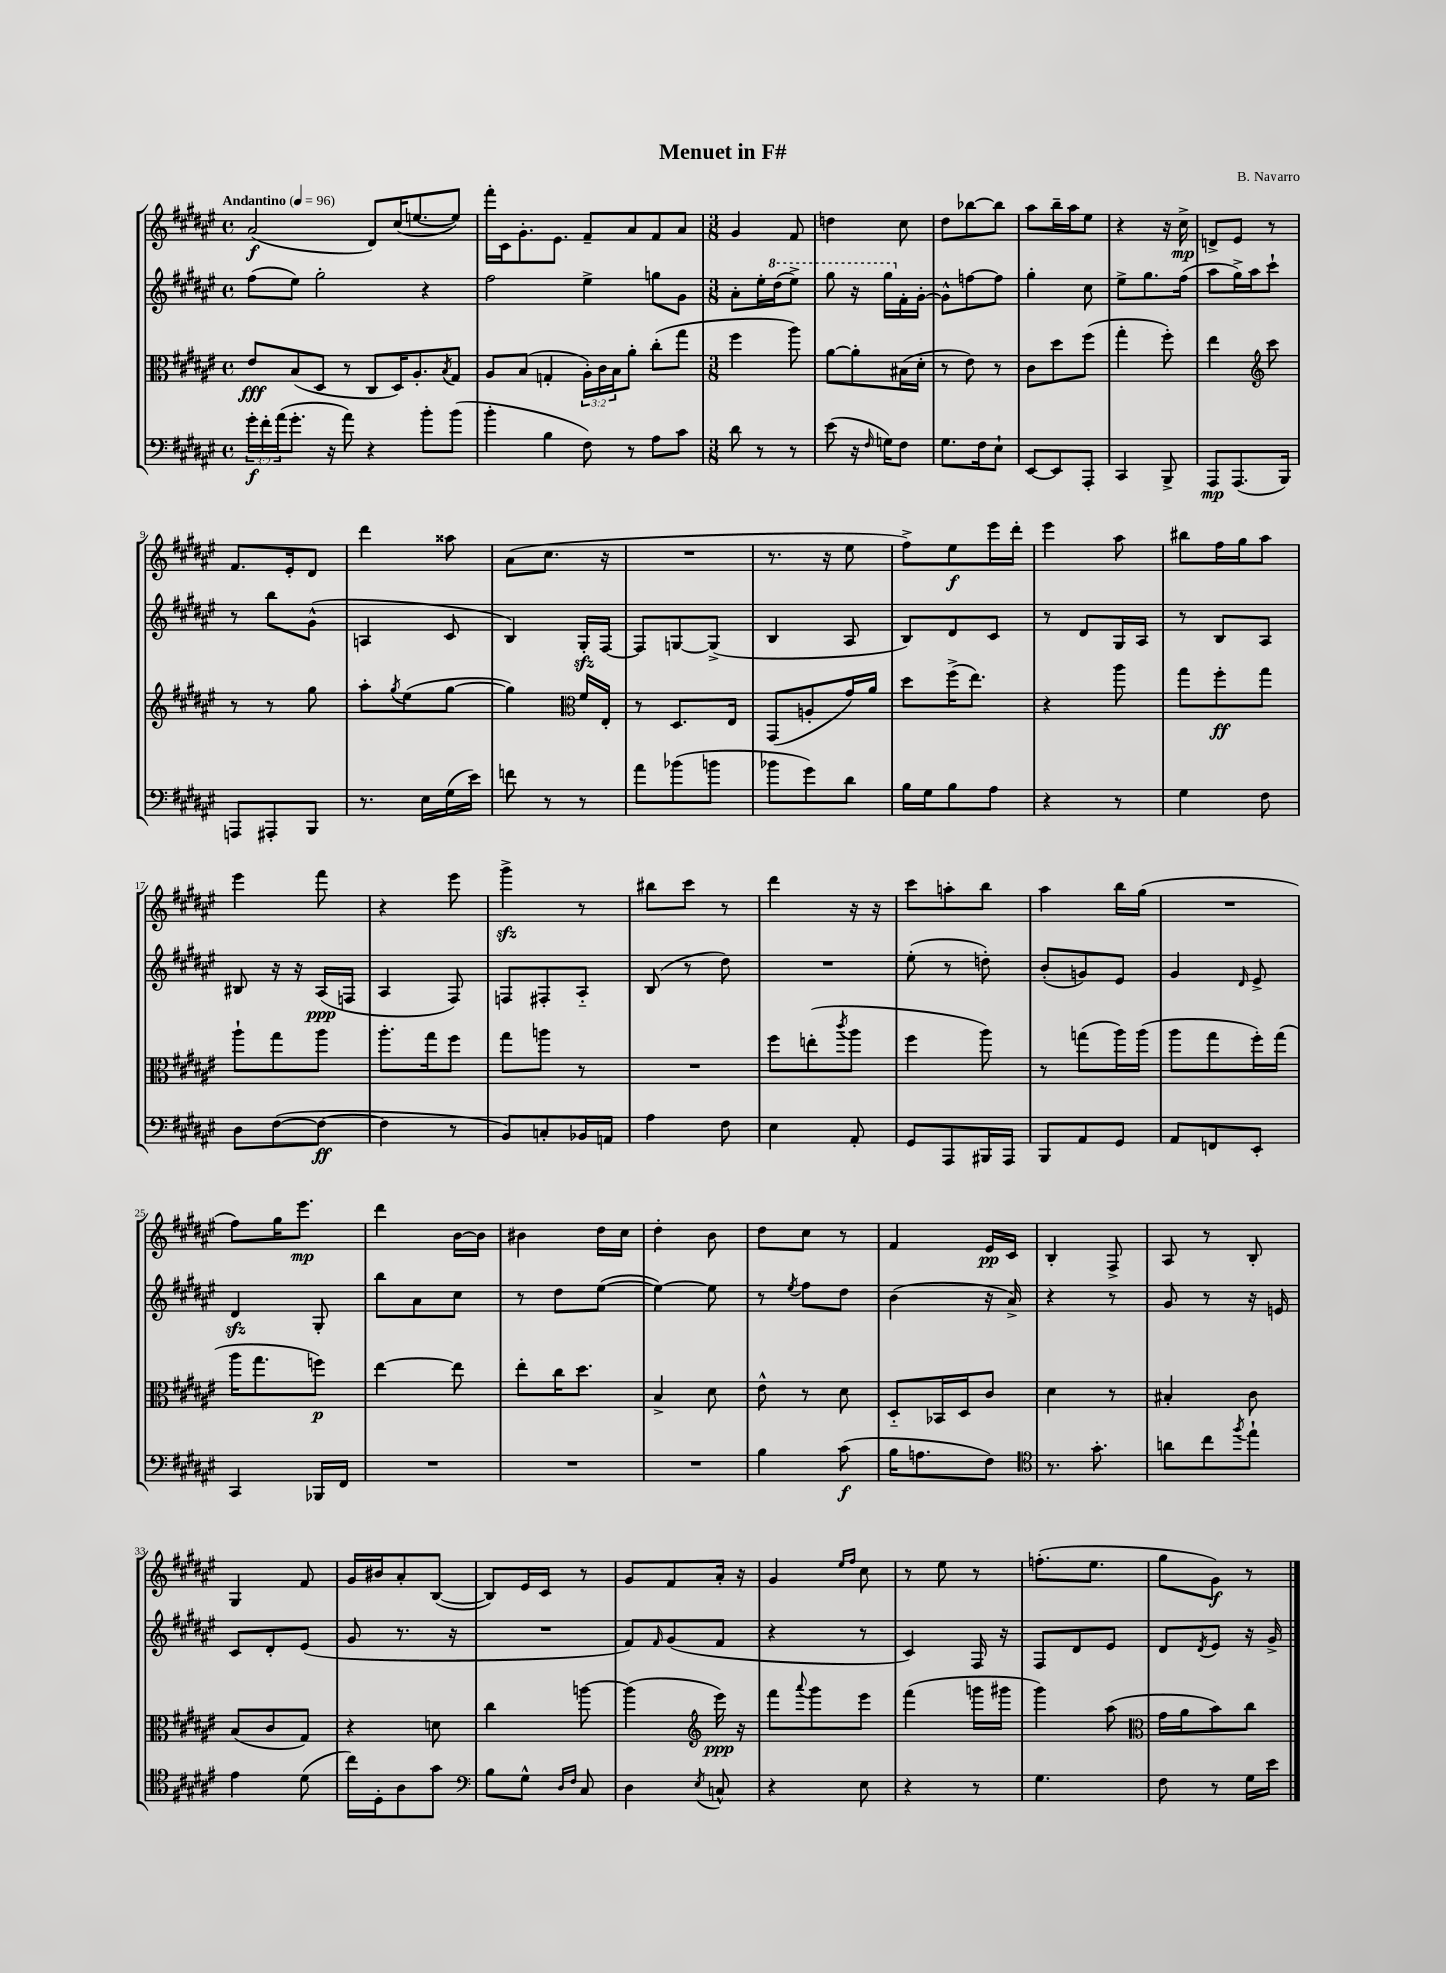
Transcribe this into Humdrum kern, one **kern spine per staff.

**kern	**dynam	**kern	**dynam	**kern	**dynam	**kern	**dynam
*part4	*part4	*part3	*part3	*part2	*part2	*part1	*part1
*staff4	*staff4	*staff3	*staff3	*staff2	*staff2	*staff1	*staff1
*clefF4	*	*clefC3	*	*clefG2	*	*clefG2	*
*k[f#c#g#d#a#e#]	*	*k[f#c#g#d#a#e#]	*	*k[f#c#g#d#a#e#]	*	*k[f#c#g#d#a#e#]	*
*M4/4	*	*M4/4	*	*M4/4	*	*M4/4	*
*met(c)	*	*met(c)	*	*met(c)	*	*met(c)	*
*MM96	*	*MM96	*	*MM96	*	*MM96	*
=1	=1	=1	=1	=1	=1	=1	=1
!	!	!	!	!	!	!LO:TX:a:B:t=Andantino	!
24g#'\LL	f	8e#/L	fff	(8ff#\L	.	(2a#/	f
24f#'\	.	.	.	.	.	.	.
(24a#\J	.	.	.	.	.	.	.
8.g#'\J	.	(8B/	.	8ee#\J)	.	.	.
.	.	8D#/J	.	2gg#'\	.	.	.
16r	.	.	.	.	.	.	.
8a#\)	.	8r	.	.	.	.	.
4r	.	8C#/L	.	.	.	8d#/L)	.
.	.	16D#/K)	.	.	.	(16cc#/K	.
.	.	8.A#'/	.	.	.	[8.een/	.
8b'\L	.	.	.	4r	.	.	.
.	.	8qB/	.	.	.	.	.
(8b\J	.	8G#/J	.	.	.	8ee/J])	.
=2	=2	=2	=2	=2	=2	=2	=2
4b'\	.	8A#/L	.	2ff#\	.	16fff#'\LL	.
.	.	.	.	.	.	16c#\J	.
.	.	(8B/J	.	.	.	8.g#'\	.
4B\	.	4Gn'/	.	.	.	.	.
.	.	.	.	.	.	8.e#\J	.
8F#\)	.	24A#'\LL)	.	4ee#^\	.	8f#~/L	.
.	.	24c#\	.	.	.	.	.
.	.	24B\J	.	.	.	.	.
8r	.	8a#'\J	.	.	.	8a#/	.
8A#\L	.	(8cc#'\L	.	8ggn\L	.	8f#/	.
8c#\J	.	8gg#\J	.	8g#\J	.	8a#/J	.
=3	=3	=3	=3	=3	=3	=3	=3
*M3/8	*	*M3/8	*	*M3/8	*	*M3/8	*
8d#\	.	4ff#\	.	8a#'\L	.	4g#/	.
8r	.	.	.	16ee#'\L	.	.	.
*	*	*	*	*8va	*	*	*
.	.	.	.	(16ddd#\J	.	.	.
8r	.	8aa#\)	.	8eee#^\J)	.	8f#/	.
=4	=4	=4	=4	=4	=4	=4	=4
(8e#\	.	[8a#\L	.	8ggg#\	.	4ddn\	.
16r	.	8a#'\]	.	16r	.	.	.
16qqF#/	.	.	.	.	.	.	.
16Gn\KL)	.	.	.	16ggg#\LL	.	.	.
*	*	*	*	*X8va	*	*	*
8F#\J	.	(16B#X\L	.	16f#'\	.	8cc#\	.
.	.	16d#'\JJ	.	[16g#'\JJ	.	.	.
=5	=5	=5	=5	=5	=5	=5	=5
8.G#\L	.	8r	.	8g#^^\L]	.	8dd#\L	.
.	.	8e#\)	.	[8ffn\	.	[8bb-X\	.
16F#\k	.	.	.	.	.	.	.
8E#`\J	.	8r	.	8ff\J]	.	8bb-\J]	.
=6	=6	=6	=6	=6	=6	=6	=6
[8EE#/L	.	8c#\L	.	4gg#'\	.	8aa#\L	.
8EE#/]	.	8dd#\	.	.	.	16bb~\L	.
.	.	.	.	.	.	16aa#\J	.
8AAA#'/J	.	(8ff#\J	.	8cc#\	.	8ee#\J	.
=7	=7	=7	=7	=7	=7	=7	=7
4CC#/	.	4gg#'\	.	8ee#^\L	.	4r	.
.	.	.	.	8.gg#\	.	.	.
8BBB^/	.	8ff#'\)	.	.	.	16r	.
.	.	.	.	(16ff#\Jk	.	16cc#^\	mp
=8	=8	=8	=8	=8	=8	=8	=8
8AAA#/L	mp	4ee#\	.	8aa#\L	.	8dn^/L	.
(8.AAA#/	.	.	.	16gg#^\L)	.	8e#/J	.
.	.	.	.	16aa#\J	.	.	.
*	*	*clefG2	*	*	*	*	*
.	.	8ccc#\	.	8ccc#`\J	.	8r	.
16BBB/Jk)	.	.	.	.	.	.	.
!!LO:LB:g=z
=9	=9	=9	=9	=9	=9	=9	=9
8AAAn/L	.	8r	.	8r	.	8.f#/L	.
8AAA#X'/	.	8r	.	8bb\L	.	.	.
.	.	.	.	.	.	16e#'/k	.
8BBB/J	.	8gg#\	.	(8g#^^\J	.	8d#/J	.
=10	=10	=10	=10	=10	=10	=10	=10
8.r	.	8aa#'\L	.	4An/	.	4ddd#\	.
.	.	8qgg#/	.	.	.	.	.
.	.	(8ee#\	.	.	.	.	.
16E#\LL	.	.	.	.	.	.	.
(16G#\	.	[8gg#\J	.	8c#/	.	8aa##X\	.
16e#\JJ)	.	.	.	.	.	.	.
=11	=11	=11	=11	=11	=11	=11	=11
8fn\	.	4gg#\])	.	4B/)	.	(8a#\L	.
8r	.	.	.	.	.	8.cc#\J	.
*	*	*clefC3	*	*	*	*	*
8r	.	16f#/LL	.	16G#zz'/LL	.	.	.
.	.	16E#'/JJ	.	[16F#/JJ	.	16r	.
=12	=12	=12	=12	=12	=12	=12	=12
8a#\L	.	8r	.	8F#/L]	.	4.r	.
(8b-X\	.	8.D#/L	.	[8Gn/	.	.	.
8bn\J	.	.	.	(8G^/J]	.	.	.
.	.	16E#/Jk	.	.	.	.	.
=13	=13	=13	=13	=13	=13	=13	=13
8b-X\L	.	(8GG#/L	.	4B/	.	8.r	.
8g#\)	.	8An'/	.	.	.	.	.
.	.	.	.	.	.	16r	.
8d#\J	.	16g#/L)	.	8A#/	.	8ee#\	.
.	.	16a#/JJ	.	.	.	.	.
=14	=14	=14	=14	=14	=14	=14	=14
16B\LL	.	8dd#\L	.	8B/L)	.	8ff#^\L)	.
16G#\J	.	.	.	.	.	.	.
8B\	.	(16ff#^\K	.	8d#/	.	8ee#\	f
.	.	8.ee#\J)	.	.	.	.	.
8A#\J	.	.	.	8c#/J	.	16eee#\L	.
.	.	.	.	.	.	16ddd#'\JJ	.
=15	=15	=15	=15	=15	=15	=15	=15
4r	.	4r	.	8r	.	4eee#\	.
.	.	.	.	8d#/L	.	.	.
8r	.	8aa#\	.	16G#/L	.	8aa#\	.
.	.	.	.	16A#/JJ	.	.	.
=16	=16	=16	=16	=16	=16	=16	=16
4G#\	.	8gg#\L	.	8r	.	8bb#X\L	.
.	.	8ff#'\	ff	8B/L	.	16ff#\L	.
.	.	.	.	.	.	16gg#\J	.
8F#\	.	8gg#\J	.	8A#/J	.	8aa#\J	.
!!LO:LB:g=z
=17	=17	=17	=17	=17	=17	=17	=17
8D#\L	.	8aa#`\L	.	8B#X/	.	4eee#\	.
([8F#\	.	8gg#\	.	16r	.	.	.
.	.	.	.	16r	.	.	.
8F#\J_	ff	8aa#\J	.	(16A#/LL	ppp	8fff#\	.
.	.	.	.	16Fn/JJ	.	.	.
=18	=18	=18	=18	=18	=18	=18	=18
4F#\]	.	8.aa#'\L	.	4A#/	.	4r	.
.	.	16gg#\k	.	.	.	.	.
8r	.	8ff#\J	.	8F#/)	.	8eee#\	.
=19	=19	=19	=19	=19	=19	=19	=19
8BB/L)	.	8gg#\L	.	8Fn/L	.	4ggg#zz^\	.
8Cn'/	.	8aan\J	.	8F#X'/	.	.	.
16BB-X/L	.	8r	.	8A#/J	.	8r	.
16AAn/JJ	.	.	.	.	.	.	.
=20	=20	=20	=20	=20	=20	=20	=20
4A#\	.	4.r	.	(8B/	.	8bb#X\L	.
.	.	.	.	8r	.	8ccc#\J	.
8F#\	.	.	.	8dd#\)	.	8r	.
=21	=21	=21	=21	=21	=21	=21	=21
4E#\	.	8ff#\L	.	4.r	.	4ddd#\	.
.	.	(8een'\	.	.	.	.	.
.	.	8qccc#/	.	.	.	.	.
8AA#'/	.	8aa#\J	.	.	.	16r	.
.	.	.	.	.	.	16r	.
=22	=22	=22	=22	=22	=22	=22	=22
8GG#/L	.	4ff#\	.	(8ee#'\	.	8ccc#\L	.
8AAA#/	.	.	.	8r	.	8aan'\	.
16BBB#X/L	.	8aa#\)	.	8ddn'\)	.	8bb\J	.
16AAA#/JJ	.	.	.	.	.	.	.
=23	=23	=23	=23	=23	=23	=23	=23
8BBB/L	.	8r	.	(8b'/L	.	4aa#\	.
8AA#/	.	(8ggn\L	.	8gn/)	.	.	.
8GG#/J	.	16aa#\L)	.	8e#/J	.	16bb\LL	.
.	.	(16aa#\JJ	.	.	.	(16gg#\JJ	.
=24	=24	=24	=24	=24	=24	=24	=24
8AA#/L	.	8aa#\L	.	4g#/	.	4.r	.
8FFn/	.	8gg#\	.	.	.	.	.
.	.	.	.	16qqd#/	.	.	.
8EE#'/J	.	16ff#'\L)	.	8e#^/	.	.	.
.	.	(16gg#\JJ	.	.	.	.	.
!!LO:LB:g=z
=25	=25	=25	=25	=25	=25	=25	=25
4CC#/	.	16aa#\KL	.	4d#zz/	.	8ff#\L)	.
.	.	8.gg#\	.	.	.	.	.
.	.	.	.	.	.	16gg#\K	.
.	.	.	.	.	.	8.eee#\J	mp
16BBB-X/LL	.	8ffn\J)	p	8G#'/	.	.	.
16FF#/JJ	.	.	.	.	.	.	.
=26	=26	=26	=26	=26	=26	=26	=26
4.r	.	[4ee#\	.	8bb\L	.	4ddd#\	.
.	.	.	.	8a#\	.	.	.
.	.	8ee#\]	.	8cc#\J	.	[16b\LL	.
.	.	.	.	.	.	16b\JJ]	.
=27	=27	=27	=27	=27	=27	=27	=27
4.r	.	8ee#'\L	.	8r	.	4b#X\	.
.	.	16cc#\K	.	8dd#\L	.	.	.
.	.	8.dd#\J	.	.	.	.	.
.	.	.	.	([8ee#\J	.	16dd#\LL	.
.	.	.	.	.	.	16cc#\JJ	.
=28	=28	=28	=28	=28	=28	=28	=28
4.r	.	4B^/	.	4ee#\_)	.	4dd#'\	.
.	.	8d#\	.	8ee#\]	.	8b\	.
=29	=29	=29	=29	=29	=29	=29	=29
4B\	.	8e#^^\	.	8r	.	8dd#\L	.
.	.	.	.	8qee#/	.	.	.
.	.	8r	.	8ff#\L	.	8cc#\J	.
(8c#\	f	8d#\	.	8dd#\J	.	8r	.
=30	=30	=30	=30	=30	=30	=30	=30
16B\KL	.	8D#/L	.	(4b\	.	4f#/	.
8.An\	.	.	.	.	.	.	.
.	.	16BB-X/L	.	.	.	.	.
.	.	16D#/J	.	.	.	.	.
8F#\J)	.	8c#/J	.	16r	.	16e#/LL	pp
.	.	.	.	16a#^/)	.	16c#/JJ	.
=31	=31	=31	=31	=31	=31	=31	=31
*clefC4	*	*	*	*	*	*	*
8.r	.	4d#\	.	4r	.	4B'/	.
8.g#'\	.	.	.	.	.	.	.
.	.	8r	.	8r	.	8F#^/	.
=32	=32	=32	=32	=32	=32	=32	=32
8an\L	.	4B#X'/	.	8g#/	.	8A#/	.
8cc#\	.	.	.	8r	.	8r	.
8qff#/	.	.	.	.	.	.	.
8ee#`\J	.	8c#\	.	16r	.	8B'/	.
.	.	.	.	16en/	.	.	.
!!LO:LB:g=z
=33	=33	=33	=33	=33	=33	=33	=33
4e#\	.	(8B/L	.	8c#/L	.	4G#/	.
.	.	8c#/	.	8d#'/	.	.	.
(8d#\	.	8G#/J)	.	(8e#/J	.	8f#/	.
=34	=34	=34	=34	=34	=34	=34	=34
16cc#\LL)	.	4r	.	8g#/	.	16g#/LL	.
16D#'\J	.	.	.	.	.	16b#X/J	.
8A#\	.	.	.	8.r	.	8a#'/	.
8g#\J	.	8dn\	.	.	.	([8B/J	.
.	.	.	.	16r	.	.	.
=35	=35	=35	=35	=35	=35	=35	=35
*clefF4	*	*	*	*	*	*	*
8B\L	.	4cc#\	.	4.r	.	8B/L])	.
8G#^^\J	.	.	.	.	.	16e#/L	.
.	.	.	.	.	.	16c#/JJ	.
16qqD#/LL	.	.	.	.	.	.	.
16qqF#/JJ	.	.	.	.	.	.	.
8C#/	.	[8aan\	.	.	.	8r	.
=36	=36	=36	=36	=36	=36	=36	=36
4D#\	.	(4aa\]	.	8f#/L)	.	8g#/L	.
.	.	.	.	16qqf#/	.	.	.
.	.	.	.	(8g#/	.	8f#/	.
8qE#/	.	.	.	.	.	.	.
*	*	*clefG2	*	*	*	*	*
8Cn^^/	.	16eee#\)	ppp	8f#/J	.	16a#'/Jk	.
.	.	16r	.	.	.	16r	.
=37	=37	=37	=37	=37	=37	=37	=37
4r	.	8fff#\L	.	4r	.	4g#/	.
.	.	8qqaaa#/	.	.	.	.	.
.	.	8ggg#\	.	.	.	.	.
.	.	.	.	.	.	16qqee#/LL	.
.	.	.	.	.	.	16qqff#/JJ	.
8E#\	.	8eee#\J	.	8r	.	8cc#\	.
=38	=38	=38	=38	=38	=38	=38	=38
4r	.	(4fff#\	.	4c#/)	.	8r	.
.	.	.	.	.	.	8ee#\	.
8r	.	16gggn\LL	.	16F#/	.	8r	.
.	.	16ggg#X\JJ	.	16r	.	.	.
=39	=39	=39	=39	=39	=39	=39	=39
4.G#\	.	4ggg#\)	.	8F#/L	.	(8.ffn'\L	.
.	.	.	.	8d#/	.	.	.
.	.	.	.	.	.	8.ee#\J	.
.	.	(8aa#\	.	8e#/J	.	.	.
=40	=40	=40	=40	=40	=40	=40	=40
*	*	*clefC3	*	*	*	*	*
8F#\	.	16g#\LL	.	8d#/L	.	8gg#\L	.
.	.	16a#\J	.	.	.	.	.
.	.	.	.	8qd#/	.	.	.
8r	.	8b\)	.	8e#/J	.	8g#\J)	f
16G#\LL	.	8cc#\J	.	16r	.	8r	.
16e#\JJ	.	.	.	16g#^/	.	.	.
==	==	==	==	==	==	==	==
*-	*-	*-	*-	*-	*-	*-	*-
